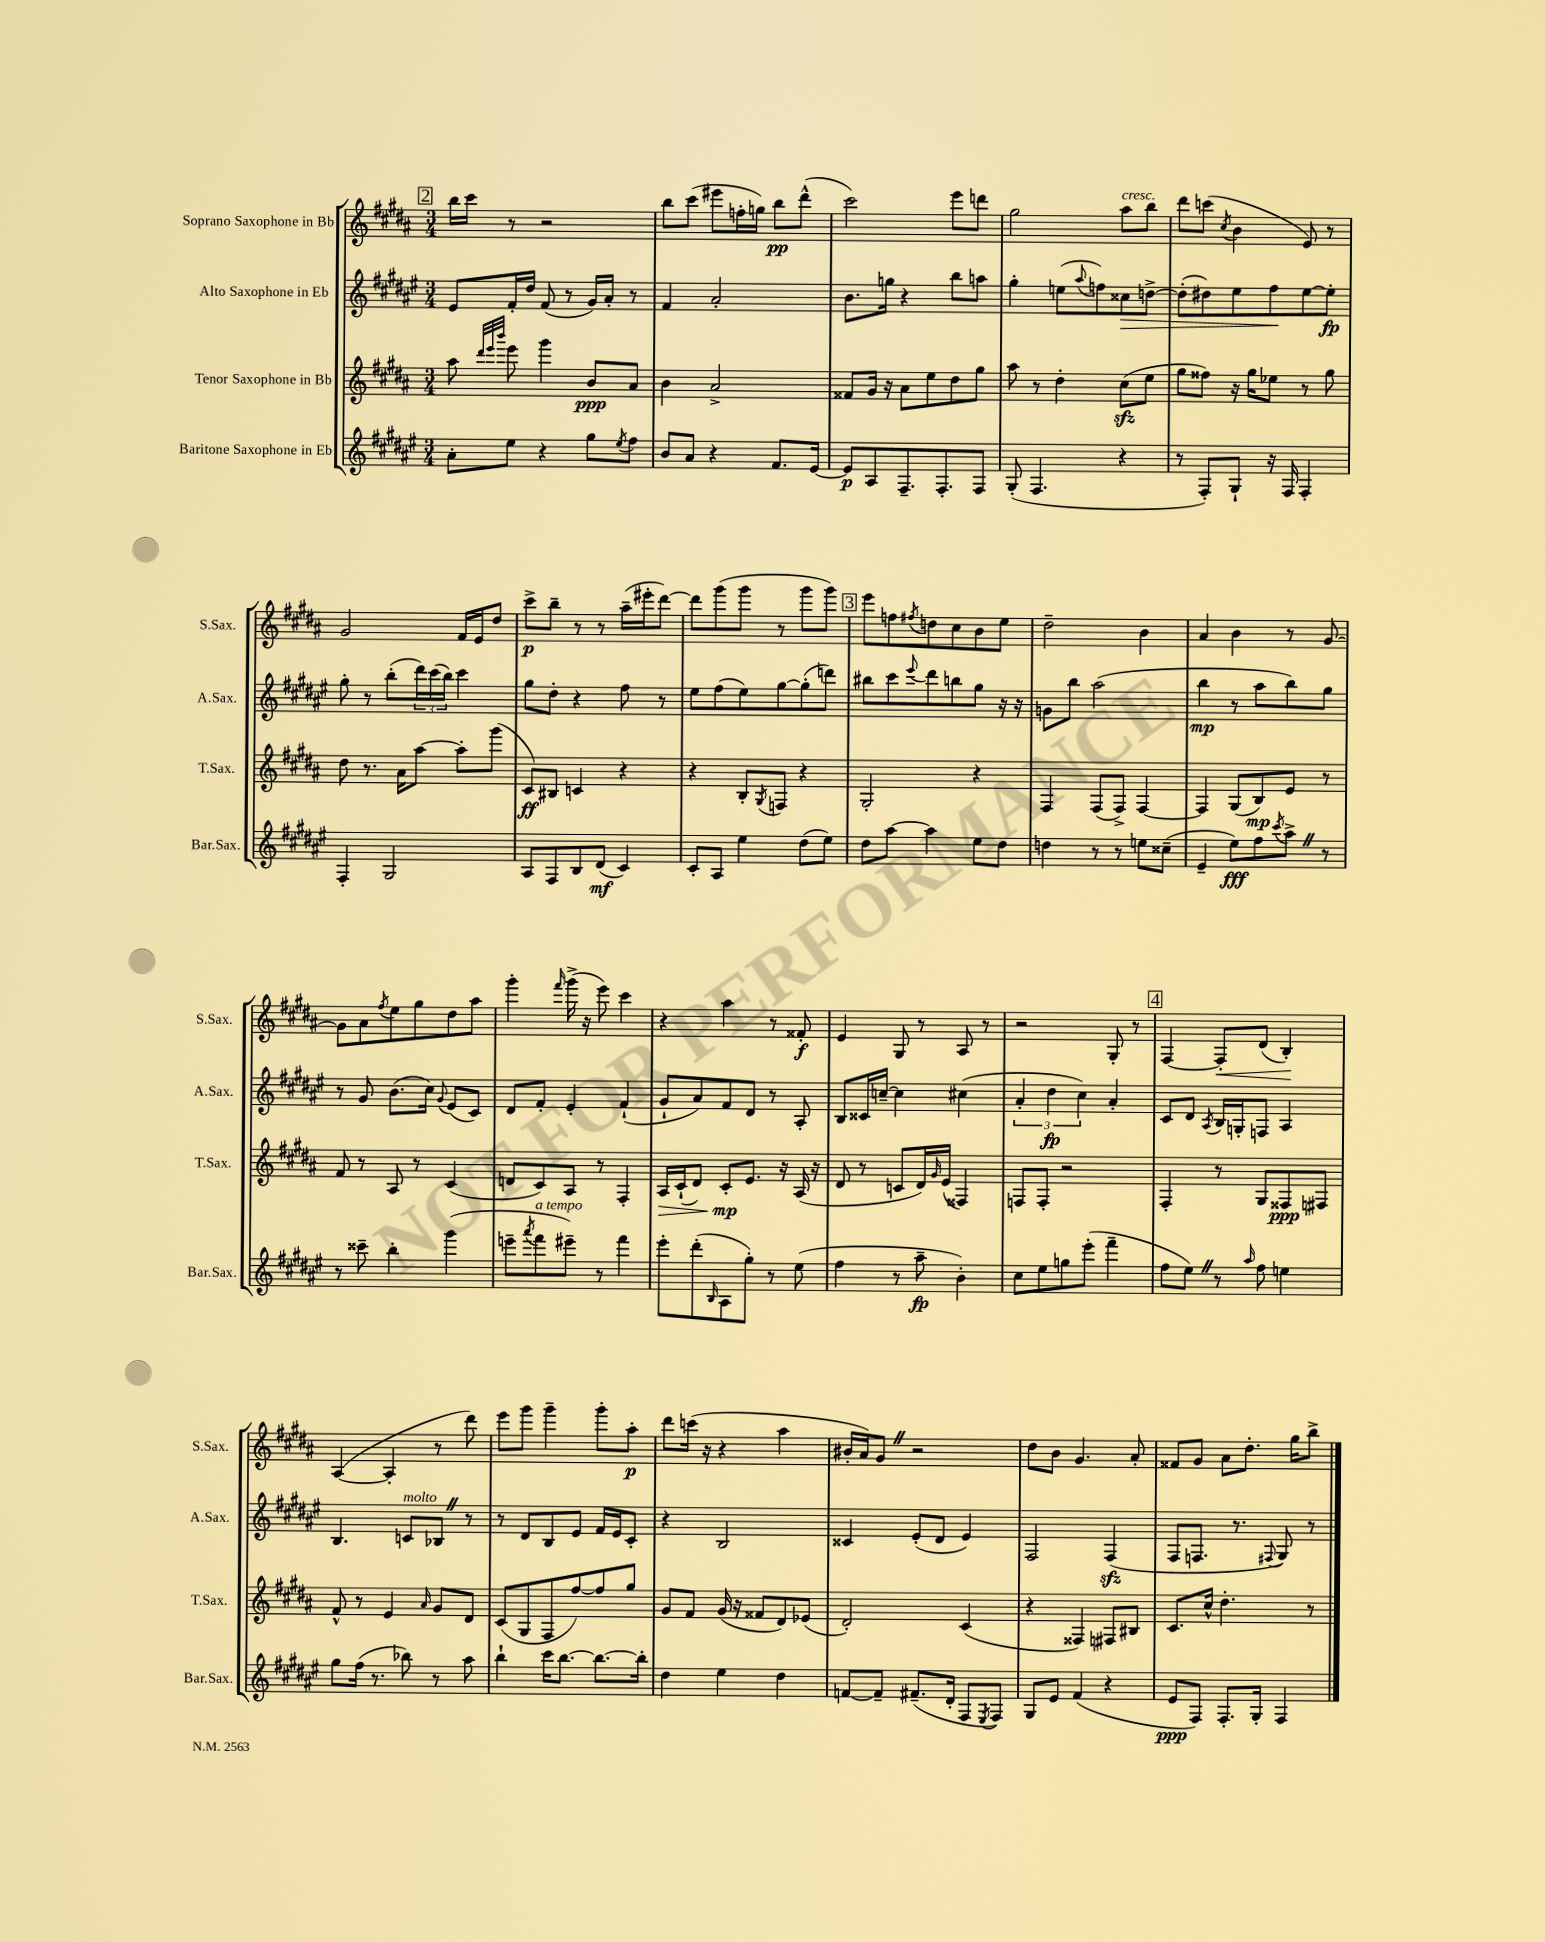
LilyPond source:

<<
\new StaffGroup <<
\new Staff = "s0" \with { instrumentName = "Soprano Saxophone in Bb" shortInstrumentName = "S.Sax." } {
    \clef treble \key b \major \numericTimeSignature \time 3/4
    \mark \markup { \box "2" } b''16 cis'''16 r8 r2 |
    b''8 cis'''8( eis'''8 f''16-. g''16) b''8\pp dis'''8-^( |
    cis'''2) e'''8 d'''8 |
    gis''2 ais''8^\markup { \italic "cresc." } b''8 |
    dis'''8 c'''8( \acciaccatura { cis''8 } b'4 e'8) r8 |
    gis'2 fis'16 e'16 dis''8 |
    cis'''8->\p b''8-- r8 r8 ais''16--( eis'''16-. dis'''8~) |
    dis'''8 gis'''8( gis'''8 r8 gis'''8 gis'''8) |
    \mark \markup { \box "3" } e'''8 f''8 \acciaccatura { fis''8 } d''8 cis''8 b'8 e''8 |
    dis''2-- b'4 |
    ais'4 b'4 r8 gis'8~ |
    gis'8 ais'8 \acciaccatura { fis''8 } e''8 gis''8 dis''8 ais''8 |
    gis'''4-. \grace { fis'''16 } gis'''16->( r16 e'''8) cis'''4 |
    r4 ais''4 r8 fisis'8-.\f |
    e'4 gis8 r8 ais8 r8 |
    r2 gis8-. r8 |
    \mark \markup { \box "4" } fis4~ fis8-.\< dis'8( b4-.\!) |
    ais4~( ais4-. r8 dis'''8) |
    e'''8 gis'''8 gis'''4-- gis'''8-. ais''8-.\p |
    dis'''8 c'''16( r16 r4 ais''4 |
    bis'16-. ais'16) gis'8 \once \override BreathingSign.text = \markup { \musicglyph "scripts.caesura.straight" } \breathe r2 |
    dis''8 b'8 gis'4. ais'8-. |
    fisis'8 gis'8 ais'8 dis''8.-. gis''16 b''8-> \bar "|." |
}
\new Staff = "s1" \with { instrumentName = "Alto Saxophone in Eb" shortInstrumentName = "A.Sax." } {
    \clef treble \key fis \major \numericTimeSignature \time 3/4
    \mark \markup { \box "2" } eis'8 fis'16-. dis''16 fis'8( r8 gis'16) ais'16-. r8 |
    fis'4 ais'2-. |
    b'8. g''16 r4 b''8 a''8 |
    gis''4-. e''8( \appoggiatura { ais''8 } f''8) cisis''8\> d''8~-> |
    d''8-.( dis''8) eis''8 fis''8\! eis''8~ eis''8-.\fp |
    gis''8-. r8 b''8-.( \tuplet 3/2 { dis'''16) cis'''16( b''16) } cis'''4 |
    gis''8 dis''8-. r4 fis''8 r8 |
    eis''8 fis''8( eis''8) gis''8~ gis''8-.( d'''8) |
    \mark \markup { \box "3" } bis''8 cis'''8 \appoggiatura { eis'''8 } dis'''8 b''8 gis''8 r16 r16 |
    g'8 b''8 ais''2( |
    b''4\mp r8 ais''8 b''8) gis''8 |
    r8 gis'8 b'8.( cis''16) \appoggiatura { gis'8 } eis'8( cis'8) |
    dis'8 fis'8-. eis'4-. fis'4-!( |
    gis'8-! ais'8) fis'8 dis'8 r8 ais8-. |
    b8 cisis'16 c''16~-- c''4 cis''4( |
    \tuplet 3/2 { ais'4-. dis''4\fp cis''4) } ais'4-. |
    \mark \markup { \box "4" } cis'8 dis'8 \acciaccatura { ais8 } b16 g16-. f8 ais4 |
    b4. c'8^\markup { \italic "molto" } bes8 \once \override BreathingSign.text = \markup { \musicglyph "scripts.caesura.straight" } \breathe r8 |
    r8 dis'8 b8 eis'8 fis'16 eis'16 cis'8-. |
    r4 b2 |
    cisis'4 eis'8-.( dis'8 eis'4) |
    fis2 fis4\sfz( |
    fis8 f8. r8. \appoggiatura { fis8 } gis8) r8 \bar "|." |
}
\new Staff = "s2" \with { instrumentName = "Tenor Saxophone in Bb" shortInstrumentName = "T.Sax." } {
    \clef treble \key b \major \numericTimeSignature \time 3/4
    \mark \markup { \box "2" } ais''8 \grace { dis'''32 e'''32 b'''32 } e'''8 gis'''4 b'8\ppp ais'8 |
    b'4 ais'2-> |
    fisis'8 gis'16 r16 ais'8 e''8 dis''8 gis''8 |
    ais''8 r8 dis''4-. cis''8\sfz( e''8 |
    gis''8 fisis''8) r16 gis''16 ees''8 r8 gis''8 |
    dis''8 r8. ais'16 ais''8~ ais''8-. gis'''8( |
    cis'8\ff) bis8 c'4 r4 |
    r4 b8-. \acciaccatura { gis8 } f8 r4 |
    \mark \markup { \box "3" } gis2-. r4 |
    fis4 fis8( fis8->) fis4~ |
    fis4 gis8( b8\mp) e'8 r8 |
    fis'8 r8 ais8 r8 cis'4( |
    d'8 cis'8) ais8 r8 fis4-. |
    ais16\> cis'16-!( dis'8) cis'8-.\mp\! e'8. r16 ais16( r16 |
    dis'8 r8 c'8 dis'16) \grace { gis'16 } e'16( fisis4) |
    f8 f8-. r2 |
    \mark \markup { \box "4" } fis4-. r8 gis8 fisis8\ppp fis8 |
    fis'8-^ r8 e'4 \grace { ais'16 } gis'8 dis'8 |
    cis'8( gis8 fis8 fis''8~) fis''8 gis''8 |
    gis'8 fis'8 gis'16( r16 fisis'8 dis'8) ees'8( |
    dis'2-.) cis'4( |
    r4 fisis4) fis8 bis8 |
    cis'8. cis''16-^ dis''4.-. r8 \bar "|." |
}
\new Staff = "s3" \with { instrumentName = "Baritone Saxophone in Eb" shortInstrumentName = "Bar.Sax." } {
    \clef treble \key fis \major \numericTimeSignature \time 3/4
    \mark \markup { \box "2" } ais'8-. eis''8 r4 gis''8 \acciaccatura { eis''8 } fis''8 |
    b'8 ais'8 r4 fis'8. eis'16~ |
    eis'8\p ais8 fis8.-- fis8.-. fis8 |
    gis8-.( fis4. r4 |
    r8 fis8-.) gis8-! r16 fis16 fis4-. |
    fis4-. gis2 |
    ais8 fis8 b8 dis'8\mf( cis'4) |
    cis'8-. ais8 eis''4 dis''8( eis''8) |
    \mark \markup { \box "3" } dis''8 ais''8~ ais''4 eis''8 dis''8 |
    d''4 r8 r8 e''8 cisis''8--( |
    eis'4-- eis''8\fff) fis''8 \acciaccatura { cis'''8 } ais''8-> \once \override BreathingSign.text = \markup { \musicglyph "scripts.caesura.straight" } \breathe r8 |
    r8 cisis'''8-- b''4-. gis'''4( |
    e'''8-- \acciaccatura { ais'''8 } fis'''8^\markup { \italic "a tempo" } eis'''8--) r8 fis'''4 |
    eis'''8-. dis'''8-.( \grace { b16 } ais8 gis''8-.) r8 eis''8( |
    fis''4 r8 ais''8--\fp b'4-.) |
    cis''8 eis''8 g''8 eis'''8-.( fis'''4-- |
    \mark \markup { \box "4" } fis''8 eis''8) \once \override BreathingSign.text = \markup { \musicglyph "scripts.caesura.straight" } \breathe r8 \grace { ais''16 } fis''8 e''4 |
    gis''8 fis''16( r8. bes''8) r8 ais''8 |
    b''4-! cis'''16 b''8.~ b''8.~ b''16-. |
    dis''4 eis''4 dis''4 |
    f'8~ f'8-- fis'8.--( dis'16-. fis8 \acciaccatura { eis8 } fis8) |
    gis8 eis'8 fis'4( r4 |
    eis'8\ppp fis8) fis8.-. gis16-. fis4 \bar "|." |
}
>>
>>
\layout { \context { \Score \remove "Bar_number_engraver" } }
